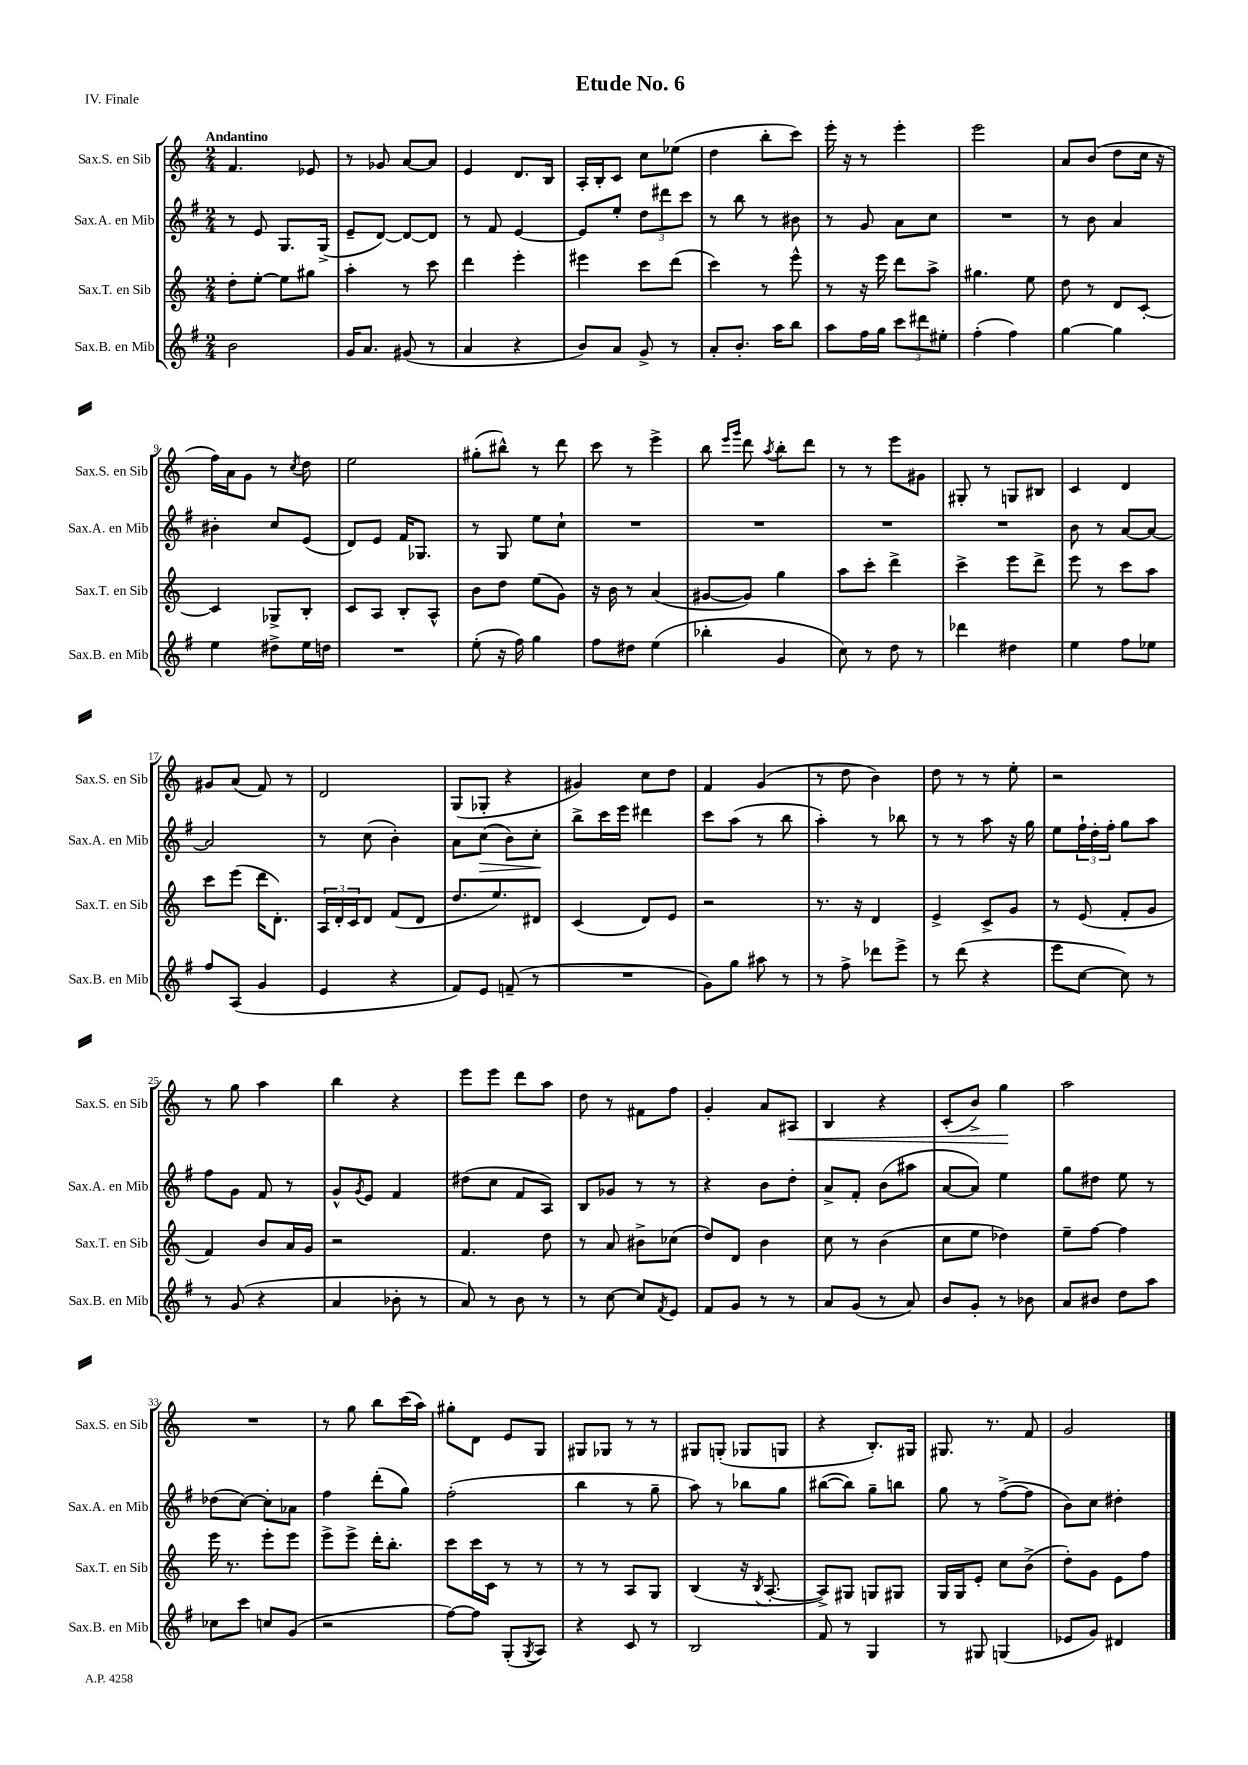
\header { title = "Etude No. 6" piece = "IV. Finale" }
<<
\new StaffGroup <<
\new Staff = "s0" \with { instrumentName = "Sax.S. en Sib" shortInstrumentName = "Sax.S. en Sib" } {
    \clef treble \key c \major \numericTimeSignature \time 2/4 \tempo "Andantino"
    f'4. ees'8 |
    r8 ges'8 a'8~ a'8 |
    e'4 d'8. b16 |
    a16-. b16-. c'8 c''8 ees''8( |
    d''4 b''8-. c'''8) |
    e'''16-. r16 r8 e'''4-. |
    e'''2 |
    a'8 b'8( d''8 c''16 r16 |
    f''16) a'16 g'8 r8 \acciaccatura { c''8 } d''8 |
    e''2 |
    gis''8-.( bis''8-^) r8 d'''8 |
    c'''8 r8 e'''4-> |
    b''8 \grace { e'''16 g'''16 } d'''8 \acciaccatura { a''8 } b''8-. d'''8 |
    r8 r8 e'''8 gis'8 |
    gis8-. r8 g8 bis8 |
    c'4 d'4 |
    gis'8 a'8( f'8) r8 |
    d'2 |
    g8( ges8-. r4 |
    gis'4) c''8 d''8 |
    f'4 g'4( |
    r8 d''8 b'4) |
    d''8 r8 r8 e''8-. |
    r2 |
    r8 g''8 a''4 |
    b''4 r4 |
    e'''8 e'''8 d'''8 a''8 |
    d''8 r8 fis'8 f''8 |
    g'4-. a'8 ais8\< |
    b4 r4 |
    c'8-.( b'8->) g''4\! |
    a''2 |
    R2 |
    r8 g''8 b''8 c'''16( a''16) |
    gis''8-. d'8 e'8 g8 |
    gis8 ges8 r8 r8 |
    gis8 g8-.( ges8 g8 |
    r4 b8.-.) gis16 |
    gis8. r8. f'8 |
    g'2 \bar "|." |
}
\new Staff = "s1" \with { instrumentName = "Sax.A. en Mib" shortInstrumentName = "Sax.A. en Mib" } {
    \clef treble \key g \major \numericTimeSignature \time 2/4
    r8 e'8 g8. g16->( |
    e'8-- d'8~) d'8~ d'8 |
    r8 fis'8 e'4~ |
    e'8 e''8-. \tuplet 3/2 { d''8 dis'''8 c'''8 } |
    r8 b''8 r8 bis'8 |
    r8 g'8 a'8 c''8 |
    R2 |
    r8 b'8 a'4 |
    bis'4-. c''8 e'8( |
    d'8) e'8 fis'16 ges8. |
    r8 g8 e''8 c''8-! |
    R2 |
    R2 |
    R2 |
    R2 |
    b'8 r8 a'8~ a'8~ |
    a'2 |
    r8 c''8( b'4-.) |
    a'8 c''8\>( b'8) c''8-.\! |
    b''8-> c'''16 e'''16 dis'''4 |
    c'''8 a''8( r8 b''8 |
    a''4-.) r8 bes''8 |
    r8 r8 a''8 r16 g''16 |
    e''8 \tuplet 3/2 { fis''16-! d''16-. fis''16-. } g''8 a''8 |
    fis''8 g'8 fis'8 r8 |
    g'8-^ \acciaccatura { g'8 } e'8 fis'4 |
    dis''8( c''8 fis'8 a8) |
    b8 ges'8 r8 r8 |
    r4 b'8 d''8-. |
    a'8-> fis'8-. b'8( ais''8 |
    a'8~ a'8) e''4 |
    g''8 dis''8 e''8 r8 |
    des''8( c''8~) c''8-. aes'8 |
    fis''4 d'''8-.( g''8) |
    fis''2-.( |
    b''4 r8 g''8-- |
    a''8) r8 bes''8 g''8 |
    bis''8~( bis''8) g''8-- b''8 |
    g''8 r8 fis''8~->( fis''8 |
    b'8) c''8 dis''4-. \bar "|." |
}
\new Staff = "s2" \with { instrumentName = "Sax.T. en Sib" shortInstrumentName = "Sax.T. en Sib" } {
    \clef treble \key c \major \numericTimeSignature \time 2/4
    d''8-. e''8~-. e''8 gis''8 |
    a''4-. r8 c'''8 |
    d'''4 e'''4-. |
    eis'''4 c'''8 d'''8( |
    c'''4) r8 e'''8-^ |
    r8 r16 e'''16 d'''8 a''8-> |
    gis''4. e''8 |
    d''8 r8 d'8 c'8~-. |
    c'4 ges8-> b8-. |
    c'8 a8 b8-. a8-^ |
    b'8 d''8 e''8( g'8) |
    r16 b'16 r8 a'4( |
    gis'8~ gis'8) g''4 |
    a''8 c'''8-. d'''4-> |
    c'''4-> e'''8 d'''8-> |
    e'''8 r8 c'''8 a''8 |
    c'''8 e'''8( d'''16 d'8.-.) |
    \tuplet 3/2 { a16 d'16-. c'16 } d'8 f'8( d'8 |
    d''8. e''8.) dis'8 |
    c'4( d'8) e'8 |
    r2 |
    r8. r16 d'4 |
    e'4-> c'8-> g'8 |
    r8 e'8( f'8-. g'8 |
    f'4) b'8 a'16 g'16 |
    r2 |
    f'4. d''8 |
    r8 a'8 bis'8-> ces''8( |
    d''8) d'8 b'4 |
    c''8 r8 b'4( |
    c''8 e''8 des''4) |
    e''8-- f''8~ f''4 |
    e'''16 r8. e'''8-. e'''8 |
    e'''8-> e'''8-> d'''16-. b''8.-. |
    c'''8 c'''16 c'16 r8 r8 |
    r8 r8 a8 g8 |
    b4( r16 \acciaccatura { b8 } a8.~-. |
    a8->) gis8 g8 gis8 |
    g16 g16 e'8-. c''8 b'8->( |
    d''8-.) g'8 e'8 f''8 \bar "|." |
}
\new Staff = "s3" \with { instrumentName = "Sax.B. en Mib" shortInstrumentName = "Sax.B. en Mib" } {
    \clef treble \key g \major \numericTimeSignature \time 2/4
    b'2 |
    g'16 a'8. gis'8( r8 |
    a'4 r4 |
    b'8) a'8 g'8-> r8 |
    a'8-. b'8.-. a''16 b''8 |
    a''8 fis''16 g''16 \tuplet 3/2 { c'''8 dis'''8 eis''8-. } |
    fis''4-.( fis''4) |
    g''4~ g''4 |
    e''4 dis''8-> e''16 d''16 |
    R2 |
    e''8-.( r16 fis''16) g''4 |
    fis''8 dis''8 e''4( |
    bes''4-. g'4 |
    c''8) r8 d''8 r8 |
    des'''4 dis''4 |
    e''4 fis''8 ees''8 |
    fis''8 a8( g'4 |
    e'4 r4 |
    fis'8) e'8 f'8--( r8 |
    R2 |
    g'8) g''8 ais''8 r8 |
    r8 fis''8-> des'''8 e'''8-> |
    r8 d'''8( r4 |
    e'''8 c''8~ c''8) r8 |
    r8 g'8( r4 |
    a'4 bes'8-. r8 |
    a'8) r8 b'8 r8 |
    r8 c''8~ c''8 \acciaccatura { fis'8 } e'8 |
    fis'8 g'8 r8 r8 |
    a'8 g'8( r8 a'8) |
    b'8 g'8-. r8 bes'8 |
    a'8 bis'8 d''8 a''8 |
    ces''8 c'''8 c''8 g'8( |
    r2 |
    fis''8~) fis''8 g8-.( \acciaccatura { g8 } a8) |
    r4 c'8 r8 |
    b2 |
    fis'8 r8 g4 |
    r8 gis8 g4( |
    ees'8 g'8) dis'4 \bar "|." |
}
>>
>>
